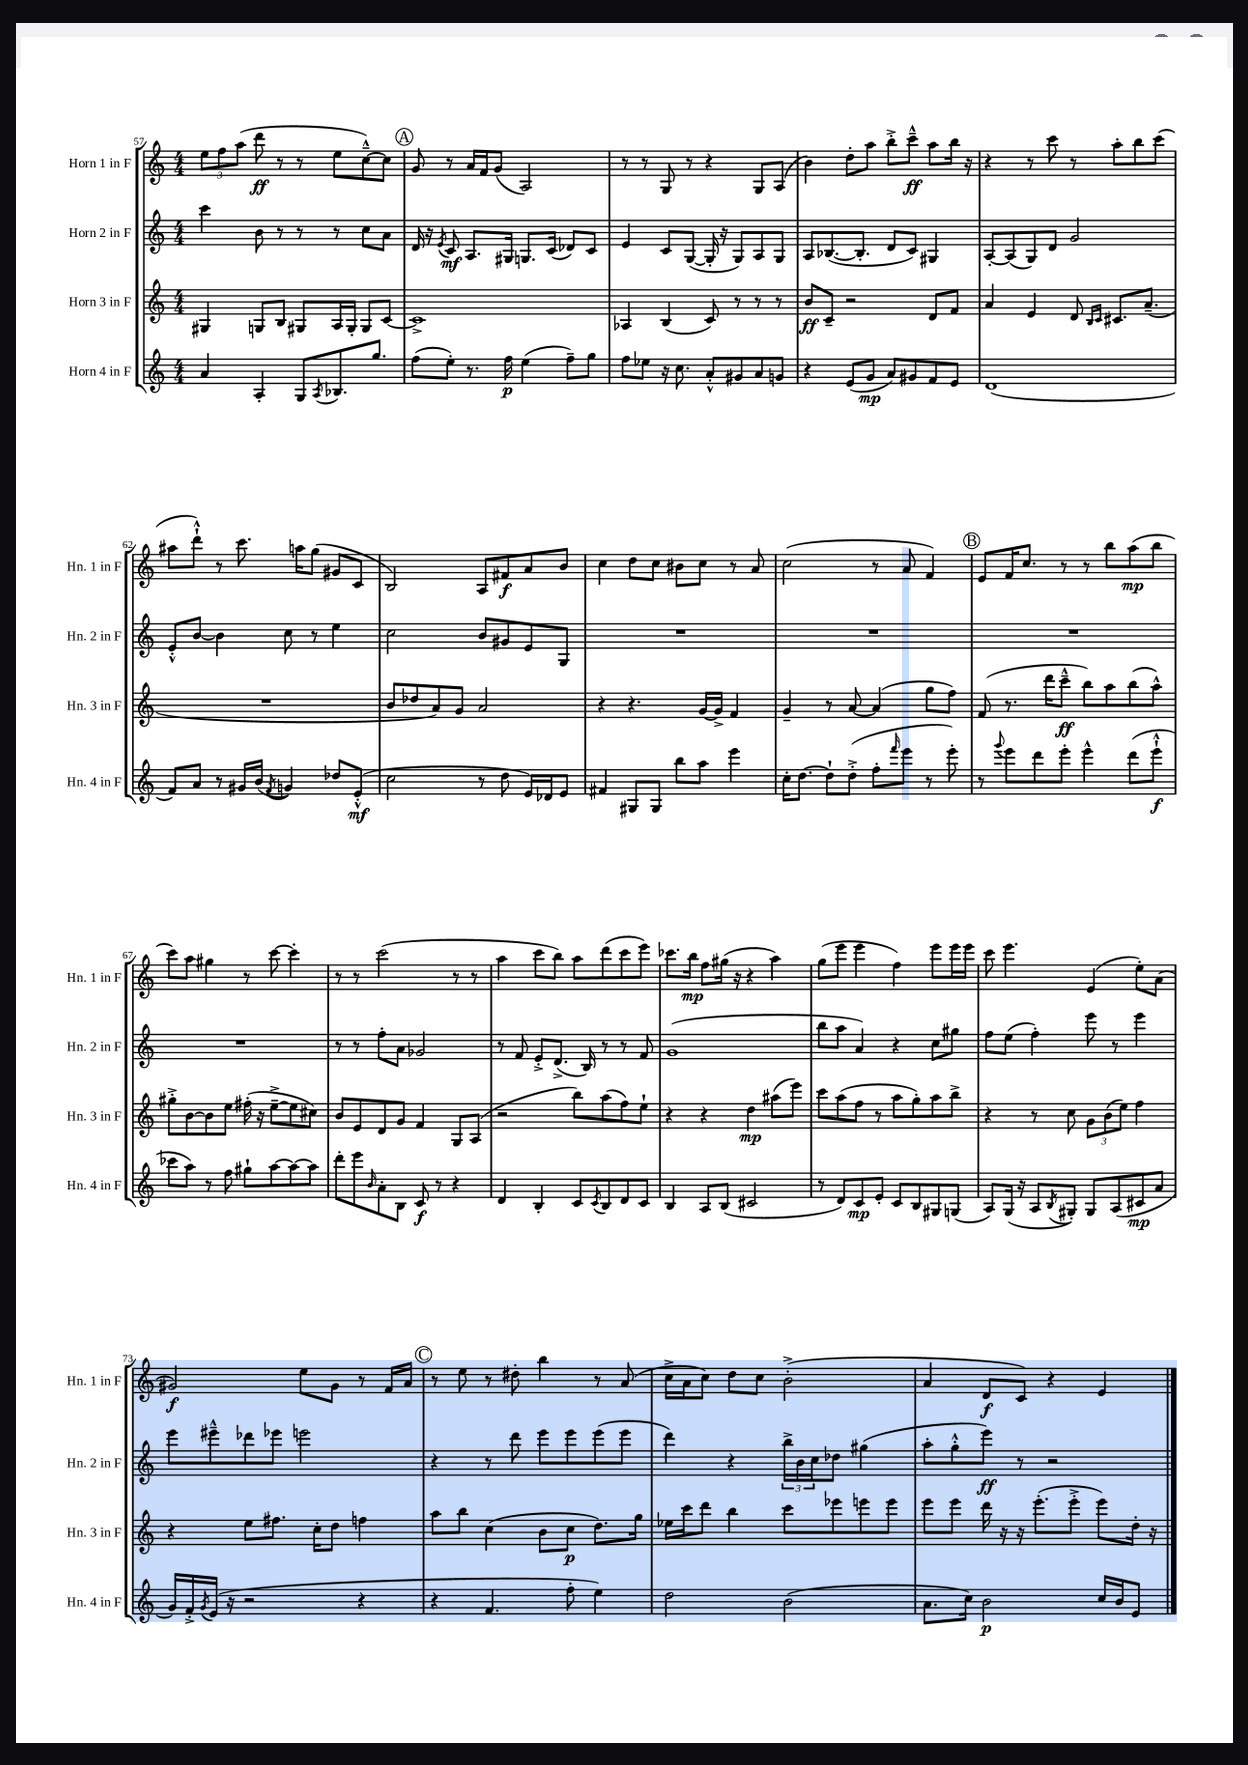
<<
\new StaffGroup <<
\new Staff = "s0" \with { instrumentName = "Horn 1 in F" shortInstrumentName = "Hn. 1 in F" } {
    \clef treble \key c \major \numericTimeSignature \time 4/4
    \tuplet 3/2 { e''8 f''8 a''8( } d'''8\ff r8 r8 e''8 c''8~---^) c''8 |
    \mark \markup { \circle "A" } g'8 r8 a'16 f'16 g'8( a2) |
    r8 r8 g8 r8 r4 g8 a8( |
    b'4) d''8-. a''8 b''8-.-> c'''8---^\ff a''8 b''16 r16 |
    r4 r8 c'''8 r8 a''8-. b''8 c'''8( |
    ais''8 d'''8-!-^) r8 c'''8. a''16 g''8( gis'8 c'8 |
    b2) a8 fis'8\f a'8 b'8 |
    c''4 d''8 c''8 bis'8 c''8 r8 a'8 |
    c''2( r8 a'8 f'4) |
    \mark \markup { \circle "B" } e'8 f'16 c''8. r8 r8 b''8 a''8\mp( b''8 |
    c'''8) a''8 gis''4 r8 c'''8~ c'''4-. |
    r8 r8 c'''2( r8 r8 |
    a''4 c'''8 b''8) a''8 d'''8( c'''8 e'''8) |
    ces'''8. b''16\mp f''8 gis''16( r16 r4 a''4) |
    g''8( e'''8 e'''4 f''4) e'''8 e'''16 e'''16 |
    c'''8 e'''4. e'4( e''8-.) a'8( |
    gis'2\f) e''8 gis'8 r8 f'16 a'16 |
    \mark \markup { \circle "C" } r8 e''8 r8 dis''8-. b''4 r8 a'8( |
    c''16-> a'16 c''8) d''8 c''8 b'2-.->( |
    a'4 d'8\f c'8) r4 e'4 \bar "|." |
}
\new Staff = "s1" \with { instrumentName = "Horn 2 in F" shortInstrumentName = "Hn. 2 in F" } {
    \clef treble \key c \major \numericTimeSignature \time 4/4
    c'''4 b'8 r8 r8 r8 c''8 a'8 |
    \mark \markup { \circle "A" } d'16 r16 \acciaccatura { e'8 } c'8\mf a8. gis16 g8. c'16( des'8) c'8 |
    e'4 c'8 g8~( g16-. r16 g8) a8 g8 |
    a8 bes8.~( bes8.-. d'8 c'8) gis4 |
    a8~-. a8( g8) d'8 g'2 |
    e'8-.-^ b'8~ b'4 c''8 r8 e''4 |
    c''2 b'8 gis'8 e'8 g8 |
    R1 |
    R1 |
    \mark \markup { \circle "B" } R1 |
    R1 |
    r8 r8 f''8-. a'8 ges'2 |
    r8 f'8 e'8-.-> d'8.->( b16) r8 r8 f'8 |
    g'1( |
    b''8 a''8 a'4) r4 c''8 gis''8 |
    f''8 e''8( f''4-.) e'''8 r8 e'''4 |
    e'''8 eis'''8---^ des'''8 ees'''8 e'''2 |
    \mark \markup { \circle "C" } r4 r8 d'''8 e'''8 e'''8 e'''8( e'''8 |
    d'''4) r4 \tuplet 3/2 { b''16-> b'16 c''16 } des''8 gis''4( |
    a''8-. g''8-.-^ e'''8\ff) r8 r2 \bar "|." |
}
\new Staff = "s2" \with { instrumentName = "Horn 3 in F" shortInstrumentName = "Hn. 3 in F" } {
    \clef treble \key c \major \numericTimeSignature \time 4/4
    gis4 g8 b8 gis8 a16 gis16-. gis8 c'8~ |
    \mark \markup { \circle "A" } c'1-> |
    aes4 b4( c'8) r8 r8 r8 |
    b'8\ff c'8-- r2 d'8 f'8 |
    a'4 e'4 d'8 \grace { b16 c'16 } cis'8. a'8.--( |
    R1 |
    b'8 des''8 a'8) g'8 a'2 |
    r4 r4. g'16~ g'16-> f'4 |
    g'4-- r8 a'8~ a'4( g''8 f''8) |
    \mark \markup { \circle "B" } f'8( r8. d'''16 c'''8---^\ff b''8) a''8 b''8( a''8-^) |
    gis''8-.-> b'8~ b'8 e''8 fis''16-.( r16 e''8~---> e''8 cis''8) |
    b'8 e'8 d'8 g'8 f'4 g8 a8( |
    r2 b''8) a''8( f''8) e''8-! |
    r4 r4 d''4\mp ais''8( e'''8) |
    c'''8 a''8( f''8 r8 a''8 g''8-.) a''8 b''8-> |
    r4 r8 c''8 \tuplet 3/2 { g'8 b'8( e''8) } f''4 |
    r4 e''8 fis''8. c''16-. d''8 f''4 |
    \mark \markup { \circle "C" } a''8 b''8 c''4( b'8 c''8\p d''8.) g''16 |
    ees''16 c'''16 d'''8 b''4 c'''8 ees'''8 e'''8 e'''8 |
    e'''8 e'''8 d'''16 r16 r16 e'''8.-.( e'''8-.-> e'''8) d''16-. r16 \bar "|." |
}
\new Staff = "s3" \with { instrumentName = "Horn 4 in F" shortInstrumentName = "Hn. 4 in F" } {
    \clef treble \key c \major \numericTimeSignature \time 4/4
    a'4 a4-. g8 \acciaccatura { a8 } bes8. g''8. |
    \mark \markup { \circle "A" } f''8( e''8-.) r8. f''16\p e''4( f''8--) g''8 |
    f''8 ees''8 r16 c''8. a'8-.-^ gis'8 a'8 g'8 |
    r4 e'8( g'8\mp a'8) gis'8 f'8 e'8 |
    d'1( |
    f'8) a'8 r8 gis'16 b'16( \acciaccatura { f'8 } g'4) des''8 e'8-.-^\mf( |
    c''2 r8 d''8 e'16) des'16 e'8 |
    fis'4 gis8 gis8 b''8 a''8 e'''4 |
    c''16-. d''8.~ d''8-! d''8-.->( f''8-. \grace { f'''16 } e'''8 r8 e'''8-.) |
    \mark \markup { \circle "B" } r8 \appoggiatura { g'''8 } e'''8 d'''8 e'''8-. e'''4-^ d'''8( e'''8-!-^\f |
    ces'''8 a''8) r8 f''8 gis''8-! a''8~ a''8~ a''8 |
    d'''8-. e'''8 \grace { b'16 } a'8-. b8 c'8\f r8 r4 |
    d'4 b4-. c'8 \acciaccatura { c'8 } b8 d'8 c'8 |
    b4 a8 b8( cis'2 |
    r8 d'8) c'8\mp e'8-. c'8 b8 gis8 g8( |
    a8) g16( r16 a8 \acciaccatura { b8 } gis8-.) gis8 a8( cis'8\mp a'8 |
    g'16) f'16-.-> \acciaccatura { g'8 } e'16( r16 r2 r4 |
    \mark \markup { \circle "C" } r4 f'4. f''8-. e''4) |
    d''2 b'2( |
    a'8. c''16) b'2\p c''16 b'16 e'8 \bar "|." |
}
>>
>>
\layout { \context { \Score currentBarNumber = #57 } }
